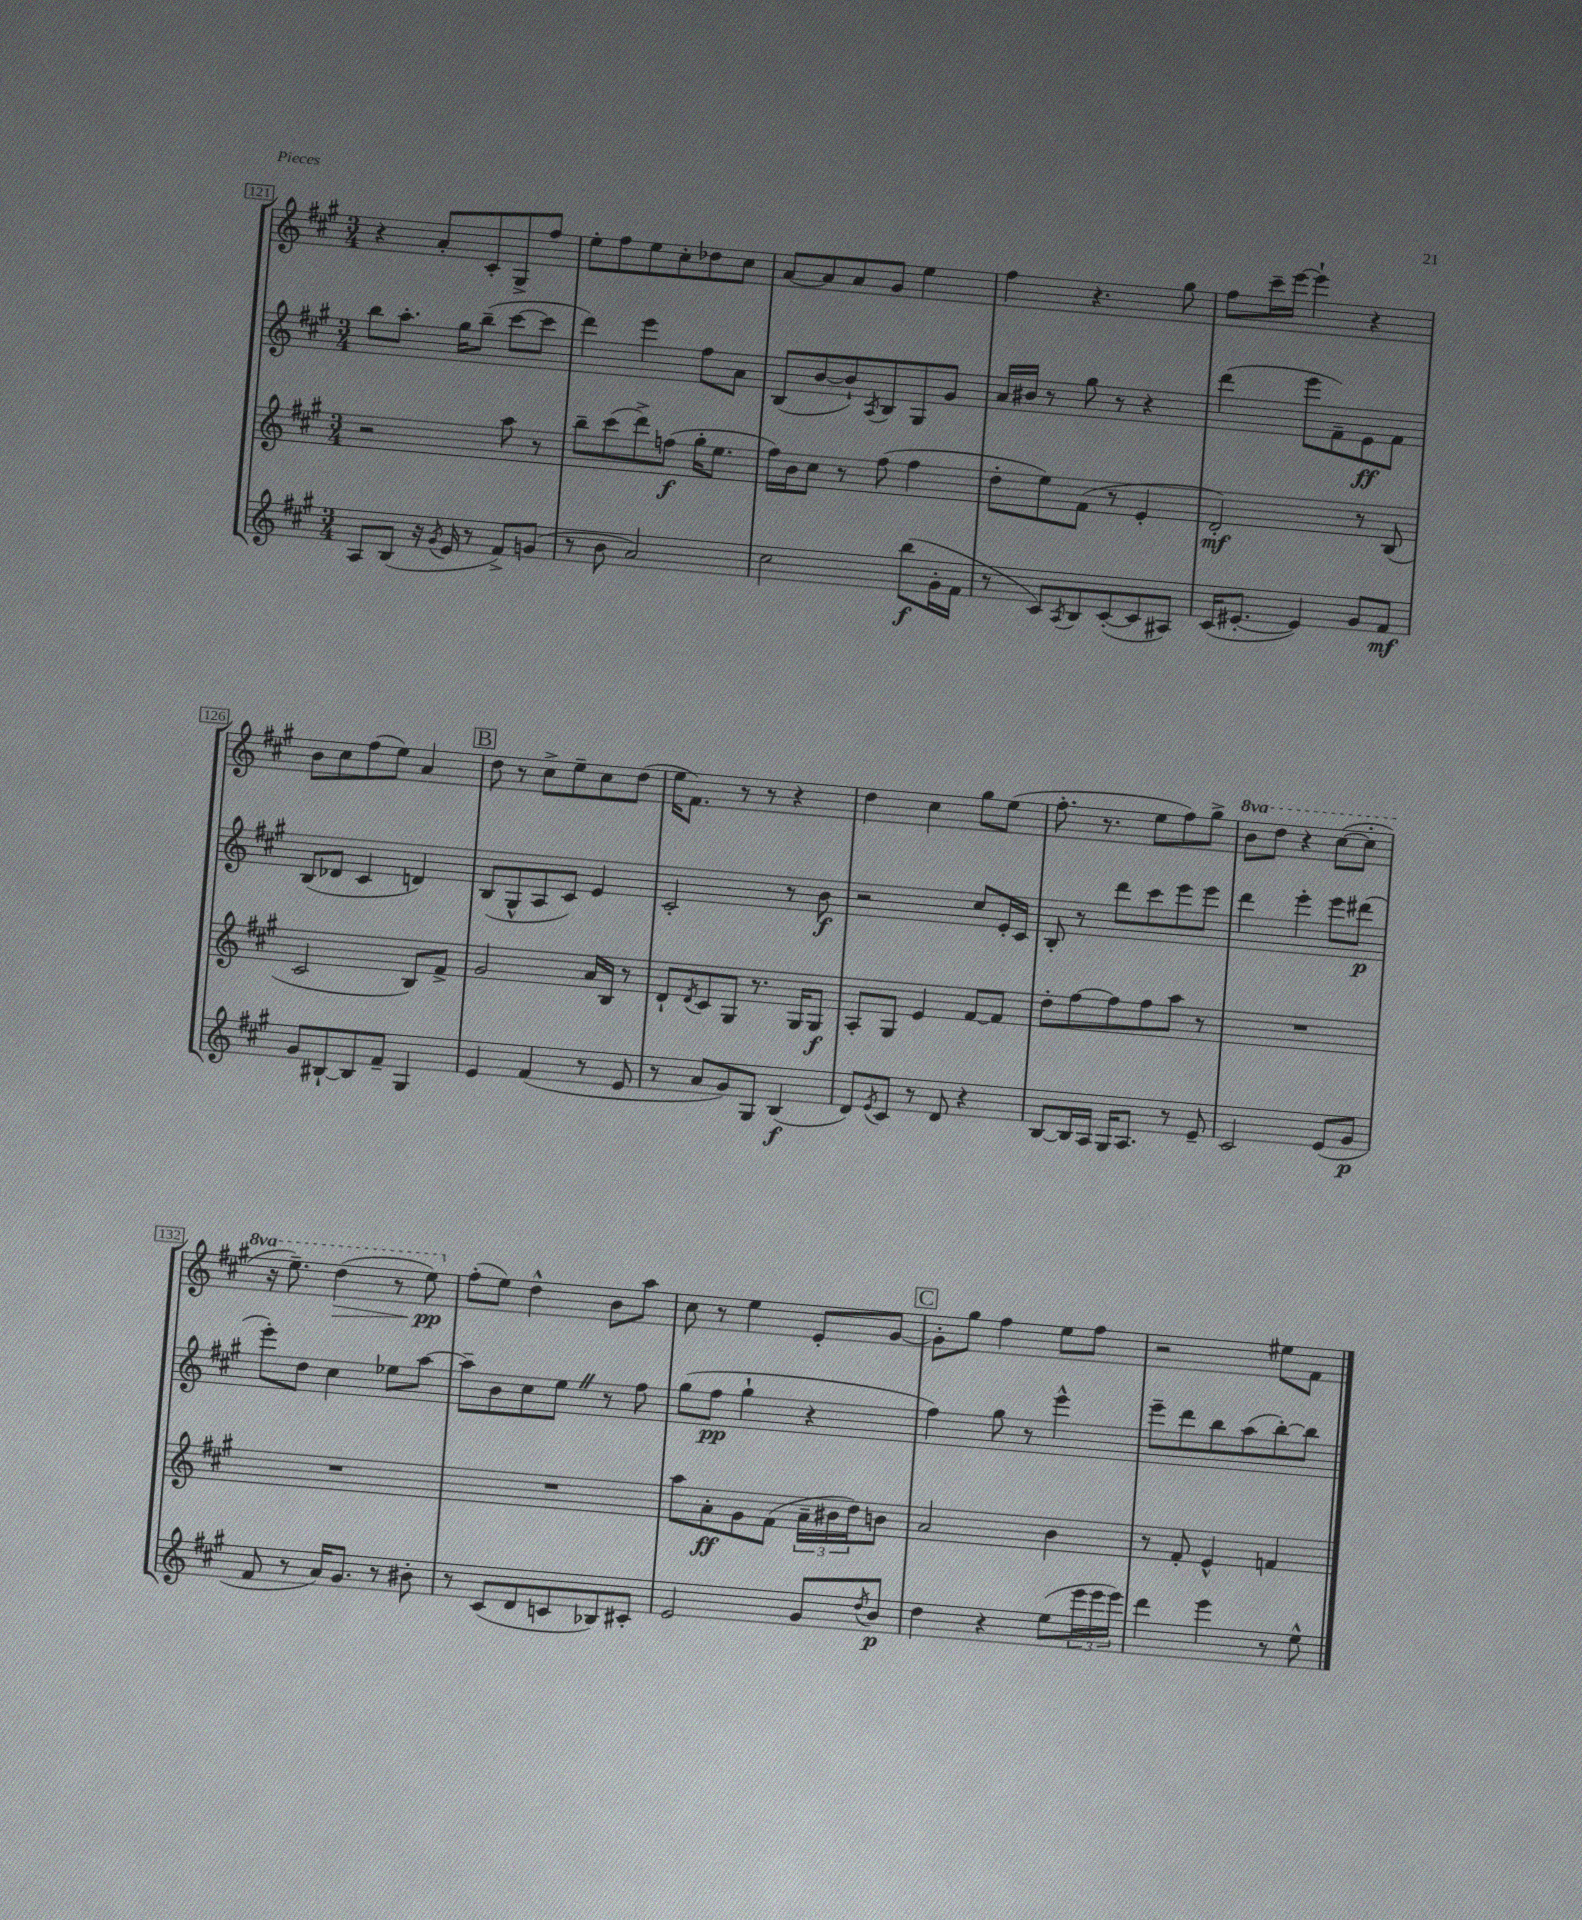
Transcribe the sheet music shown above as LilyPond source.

<<
\new StaffGroup <<
\new Staff = "s0" {
    \clef treble \key a \major \numericTimeSignature \time 3/4 \set Staff.ottavationMarkups = #ottavation-simple-ordinals
    r4 a'8-. cis'8-. gis8-> fis''8 |
    e''8-. fis''8 e''8 cis''8-. des''8 cis''8 |
    a'8~ a'8 a'8 gis'8 e''4 |
    fis''4 r4. gis''8 |
    fis''8 cis'''16-- e'''16~ e'''4-! r4 |
    b'8 cis''8 fis''8( e''8) a'4 |
    \mark \markup { \box "B" } d''8 r8 cis''8-> e''8-- cis''8 d''8( |
    e''16 fis'8.) r8 r8 r4 |
    d''4 cis''4 gis''8 e''8( |
    fis''8.-. r8. e''8 fis''8) gis''8-> |
    \ottava #1 b''8 d'''8 r4 cis'''8~( cis'''8-. |
    r16 e'''8.--) d'''4\>( r8 e'''8\pp\!) \ottava #0 |
    fis''8-.( e''8) d''4-^ b'8 a''8 |
    cis''8 r8 e''4 e'8-. gis'8~ |
    \mark \markup { \box "C" } gis'8-. gis''8 fis''4 e''8 fis''8 |
    r2 eis''8 fis'8 \bar "|." |
}
\new Staff = "s1" {
    \clef treble \key a \major \numericTimeSignature \time 3/4
    b''8 a''8.-. gis''16 b''8--( cis'''8~ cis'''8 |
    d'''4) e'''4 fis''8 a'8 |
    b8( b'8~ b'8-!) \acciaccatura { a8 } b8 gis8 gis'8 |
    a'16 bis'16 r8 gis''8 r8 r4 |
    d'''4( e'''8 fis'8--) e'8\ff fis'8 |
    b8( des'8 cis'4 d'4) |
    \mark \markup { \box "B" } b8( gis8-^ a8 cis'8) e'4 |
    cis'2-. r8 b'8\f |
    r2 cis''8 e'16-. cis'16 |
    b8-. r8 d'''8 cis'''8 e'''8 e'''8 |
    d'''4 e'''4-. e'''8 dis'''8\p( |
    e'''8-.) d''8 cis''4 ees''8 a''8~ |
    a''8-- b'8 cis''8 e''8 \once \override BreathingSign.text = \markup { \musicglyph "scripts.caesura.straight" } \breathe r8 fis''8 |
    gis''8( fis''8\pp gis''4-! r4 |
    \mark \markup { \box "C" } fis''4) gis''8 r8 e'''4-^ |
    e'''8-- d'''8 b''8 a''8( b''8~-.) b''8 \bar "|." |
}
\new Staff = "s2" {
    \clef treble \key a \major \numericTimeSignature \time 3/4
    r2 a''8 r8 |
    b''8-- cis'''8( d'''8->) f''8\f( gis''16-. e''8. |
    fis''16) b'16 cis''8 r8 fis''8( fis''4 |
    d''8-. e''8) fis'8( r8 e'4-. |
    d'2-.\mf) r8 b8( |
    cis'2 b8) fis'8-> |
    \mark \markup { \box "B" } gis'2 a'16 b16 r8 |
    d'8-! \acciaccatura { d'8 } cis'8 gis8 r8. gis16 gis8\f |
    a8-. gis8 e'4 fis'8~ fis'8 |
    d''8-. fis''8~ fis''8 fis''8 a''8 r8 |
    R2. |
    R2. |
    R2. |
    a''8 a'8-.\ff gis'8 fis'8( \tuplet 3/2 { a'16-- bis'16 d''16) } b'8 |
    \mark \markup { \box "C" } a'2 b'4 |
    r8 fis'8-. e'4-^ f'4 \bar "|." |
}
\new Staff = "s3" {
    \clef treble \key a \major \numericTimeSignature \time 3/4
    a8 b8( r16 \acciaccatura { gis'8 } e'16 r8 fis'8->) g'8( |
    r8 b'8 a'2) |
    cis''2 b''8\f( gis'16-. fis'16 |
    r8 cis'8) \acciaccatura { a8 } b8 cis'8~-.( cis'8 ais8) |
    cis'16( eis'8.~-. eis'4) gis'8 fis'8\mf |
    gis'8 bis8~-! bis8 fis'8-- gis4 |
    \mark \markup { \box "B" } e'4 fis'4( r8 e'8 |
    r8 a'8 gis'8) gis8 b4\f( |
    d'8) \acciaccatura { e'8 } cis'8 r8 d'8 r4 |
    b8~ b16 a16 gis16 a8. r8 e'8-- |
    cis'2 e'8( gis'8\p |
    fis'8 r8 a'16) gis'8. r8 bis'8-. |
    r8 cis'8( d'8 c'8 bes8) cis'8-. |
    e'2 gis'8 \acciaccatura { d''8 } b'8\p |
    \mark \markup { \box "C" } d''4 r4 e''8( \tuplet 3/2 { e'''16 e'''16 e'''16) } |
    d'''4 e'''4 r8 e''8-^ \bar "|." |
}
>>
>>
\layout { \context { \Score currentBarNumber = #121 \override BarNumber.stencil = #(make-stencil-boxer 0.1 0.3 ly:text-interface::print) } }
